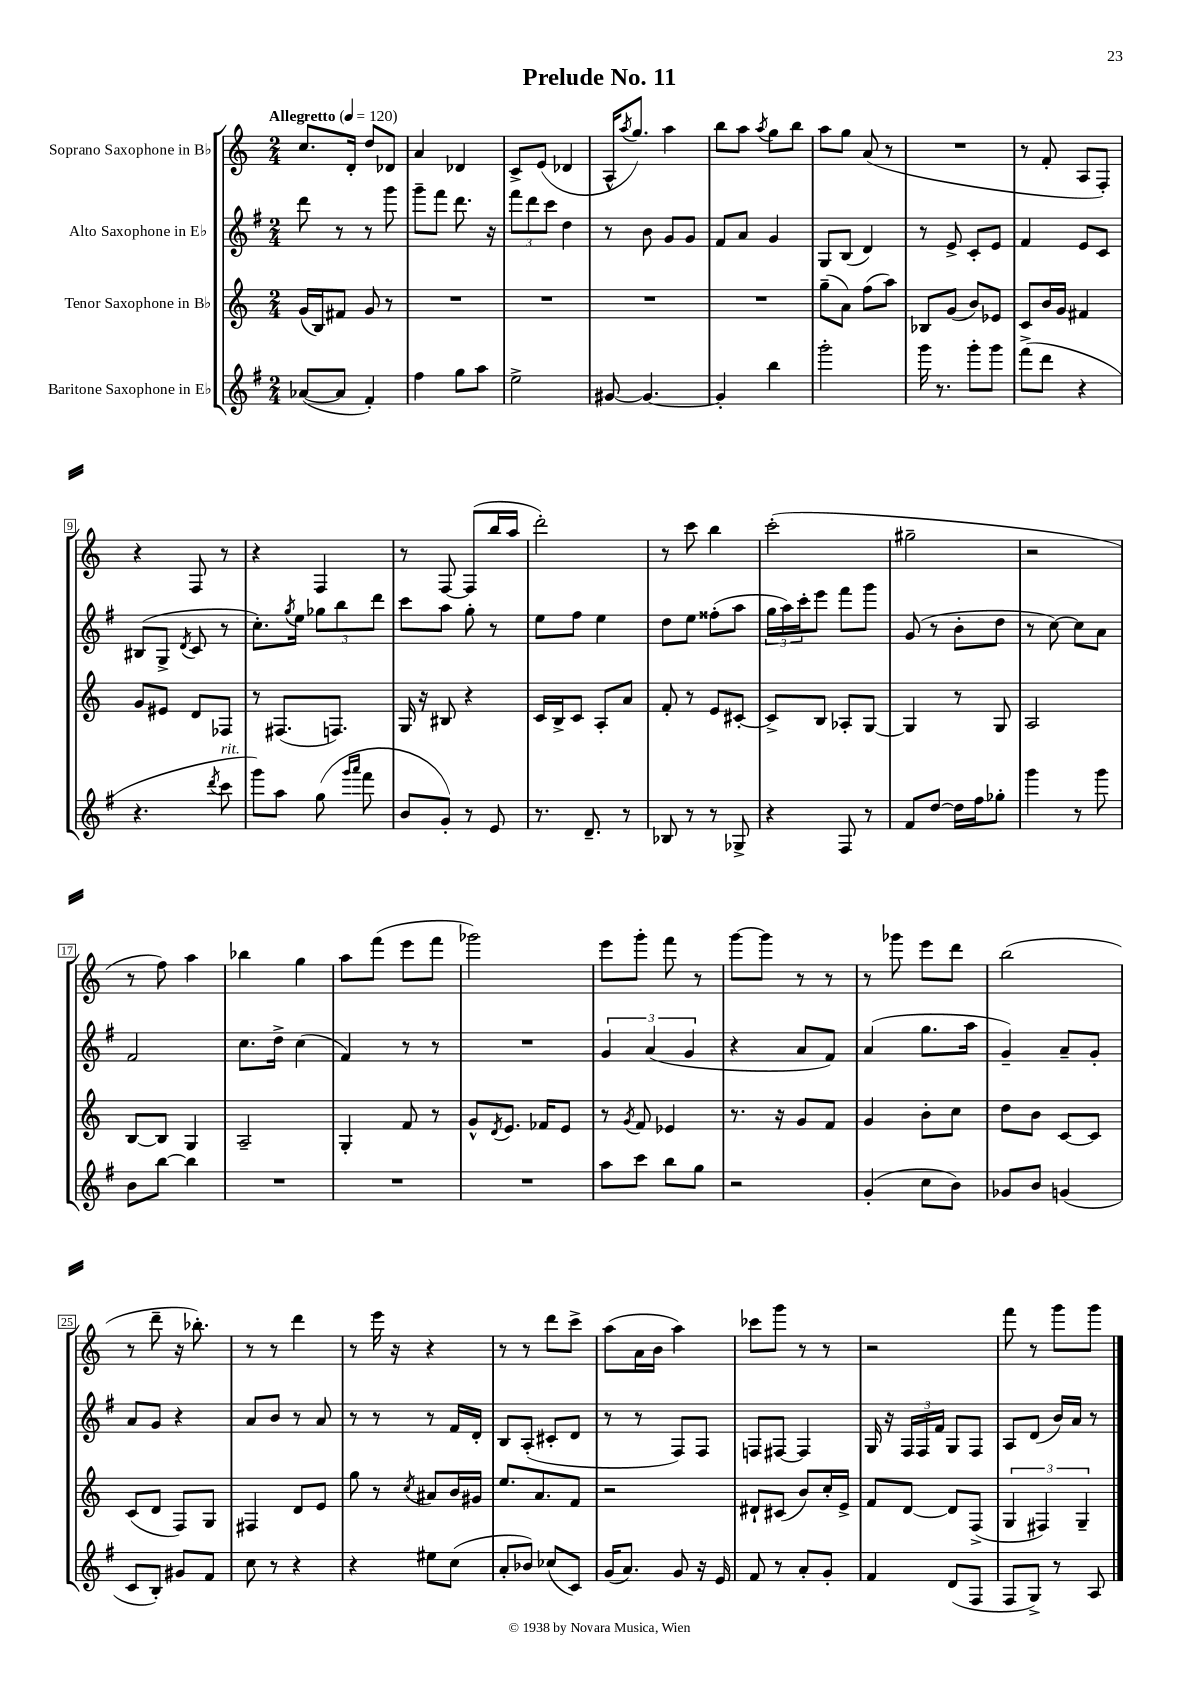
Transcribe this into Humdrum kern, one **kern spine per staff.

**kern	**kern	**kern	**kern
*staff4	*staff3	*staff2	*staff1
*clefG2	*clefG2	*clefG2	*clefG2
*k[f#]	*k[]	*k[f#]	*k[]
*M2/4	*M2/4	*M2/4	*M2/4
*MM120	*MM120	*MM120	*MM120
([8a-	(16g	8ddd	8.cc
.	16B)	.	.
8a-]	8f#	8r	.
.	.	.	16d'
4f#')	8g	8r	8dd
.	8r	8ggg	8d-
=	=	=	=
4ff#	2r	8ggg~	4a
.	.	8fff#	.
8gg	.	8.ddd	4d-
8aa	.	.	.
.	.	16r	.
=	=	=	=
2ee^	2r	12fff#	8c^
.	.	12ddd	.
.	.	.	(8e
.	.	12ccc	.
.	.	4dd	4d-
=	=	=	=
[8g#	2r	8r	16A^^
.	.	.	8qaa
.	.	.	8.gg)
4.g#_	.	8b	.
.	.	8g	4aa
.	.	8g	.
=	=	=	=
4g#']	2r	8f#	8bb
.	.	8a	8aa
.	.	.	8qaa
4bb	.	4g	8gg
.	.	.	8bb
=	=	=	=
2ggg'	(8gg~	8G	8aa
.	8a)	(8B	8gg
.	(8ff	4d)	(8a
.	8aa)	.	8r
=	=	=	=
16ggg	8B-	8r	2r
8.r	.	.	.
.	(8g	8e^	.
8ggg'	8b)	8c'	.
8ggg	8e-	8e	.
=	=	=	=
(8fff#^	8c	4f#	8r
8ddd	16b	.	8f'
.	16g	.	.
4r	4f#	8e	8A
.	.	8c	8F')
=	=	=	=
4.r	8g	(8B#	4r
.	8e#	8G^	.
.	.	8qd	.
.	8d	8c	8F
8qddd	.	.	.
8ccc	8F-	8r	8r
=	=	=	=
8ggg)	8r	8.cc')	4r
8aa	(8.F#	.	.
.	.	8qgg	.
.	.	16ee	.
(8gg	.	12gg-	4F
.	8.F)	.	.
.	.	12bb	.
16qqggg	.	.	.
16qqaaa	.	.	.
8fff#	.	.	.
.	.	12ddd	.
=	=	=	=
8b	16G	8ccc	8r
.	16r	.	.
8g')	8B#	8aa	[8F
8r	4r	8gg'	(8F]
8e	.	8r	16bb
.	.	.	16aa
=	=	=	=
8.r	16c	8ee	2ddd')
.	16B^	.	.
.	8c	8ff#	.
8.d~	.	.	.
.	8A'	4ee	.
8r	8a	.	.
=	=	=	=
8B-	8f'	8dd	8r
8r	8r	8ee	8ccc
8r	8e	(8ff##'	4bb
8G-^	[8c#'	8aa	.
=	=	=	=
4r	8c#^]	24gg	(2ccc'
.	.	24aa)	.
.	.	24ccc'	.
.	8B	8eee	.
8F#	8A-'	8fff#	.
8r	[8G	8ggg	.
=	=	=	=
8f#	4G]	(8g	2gg#~
[8dd	.	8r	.
16dd]	8r	8b'	.
16ff#	.	.	.
8gg-'	8G	8dd	.
=	=	=	=
4ggg	2A	8r	2r
.	.	[8cc)	.
8r	.	8cc]	.
8ggg	.	8a	.
=	=	=	=
8b	[8B	2f#	8r
[8bb	8B]	.	8ff)
4bb]	4G	.	4aa
=	=	=	=
2r	2A~	8.cc	4bb-
.	.	16dd^	.
.	.	(4cc	4gg
=	=	=	=
2r	4G'	4f#)	8aa
.	.	.	(8fff
.	8f	8r	8eee
.	8r	8r	8fff
=	=	=	=
2r	8g^^	2r	2ggg-)
.	8qd	.	.
.	8.e	.	.
.	16f-	.	.
.	8e	.	.
=	=	=	=
8aa	8r	6g	8eee
.	8qg	.	.
8ccc	8f	.	8ggg'
.	.	(6a	.
8bb	4e-	.	8fff
.	.	6g	.
8gg	.	.	8r
=	=	=	=
2r	8.r	4r	[8ggg
.	.	.	8ggg]
.	16r	.	.
.	8g	8a	8r
.	8f	8f#)	8r
=	=	=	=
(4g'	4g	(4a	8r
.	.	.	8ggg-
8cc	8b'	8.gg	8eee
8b)	8cc	.	8ddd
.	.	16aa	.
=	=	=	=
8g-	8dd	4g~)	(2bb
8b	8b	.	.
(4g	[8c	8a~	.
.	8c]	8g'	.
=	=	=	=
8c	(8c	8a	8r
8B')	8d	8g	8ddd~
8g#	8F)	4r	16r
.	.	.	8.bb-')
8f#	8G	.	.
=	=	=	=
8cc	4F#	8a	8r
8r	.	8b	8r
4r	8d	8r	4ddd
.	8e	8a	.
=	=	=	=
4r	8gg	8r	8r
.	8r	8r	16eee
.	.	.	16r
.	8qcc	.	.
8ee#	8a#	8r	4r
(8cc	16b	16f#	.
.	16g#	16d'	.
=	=	=	=
8a'	8.ee	8B	8r
8b-)	.	(8A'	8r
.	8.a	.	.
(8cc-	.	8c#'	8ddd
8c)	8f	8d	8ccc^
=	=	=	=
(16g	2r	8r	(8aa
8.a)	.	.	.
.	.	8r	16a
.	.	.	16b
8g	.	8F#)	4aa)
16r	.	8F#	.
16e	.	.	.
=	=	=	=
8f#	8d#`	8F	8ccc-
8r	(8c#	[8F#	8ggg
8a'	8b)	4F#]	8r
8g'	16cc'	.	8r
.	16e^	.	.
=	=	=	=
4f#	8f	16G	2r
.	.	16r	.
.	[8d	24F#	.
.	.	24F#	.
.	.	24f#	.
(8d	8d]	8G	.
8F#	(8F^	8F#	.
=	=	=	=
8F#	6G	8A	8fff
8G^)	.	(8d	8r
.	6F#)	.	.
8r	.	16b)	8ggg
.	.	16a	.
.	6G~	.	.
8A	.	8r	8ggg
==	==	==	==
*-	*-	*-	*-
